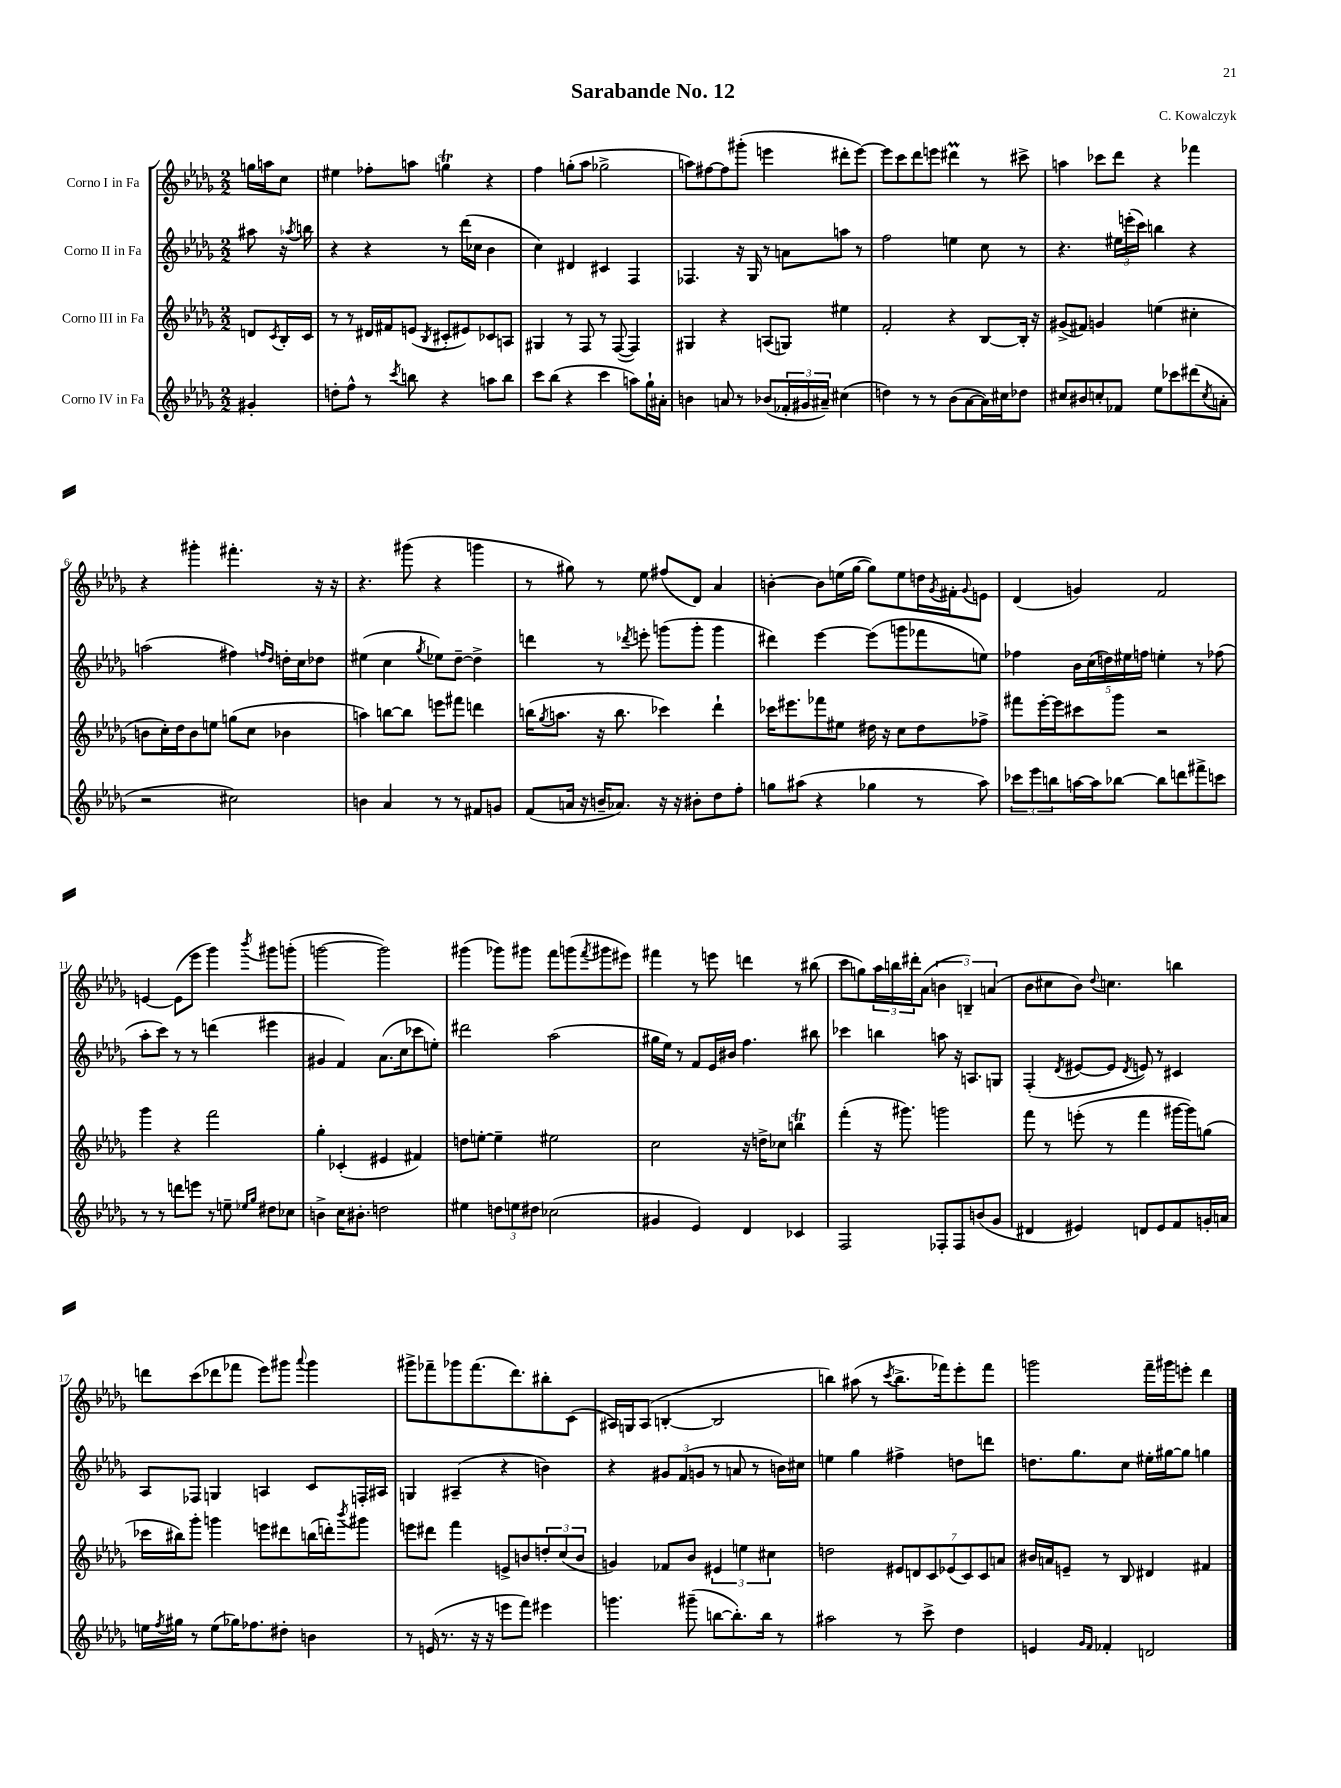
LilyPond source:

\header { title = "Sarabande No. 12" composer = "C. Kowalczyk" }
<<
\new StaffGroup <<
\new Staff = "s0" \with { instrumentName = "Corno I in Fa" } {
    \clef treble \key des \major \numericTimeSignature \time 2/2 \partial 4
    g''16 a''16 c''8 |
    eis''4 fes''8-. a''8 g''4\trill r4 |
    f''4 g''8-.( aes''8 ges''2-> |
    a''8) fis''8~ fis''8 gis'''8-.( e'''4 dis'''8-. e'''8~) |
    e'''8 c'''8 des'''8 e'''8 dis'''4\prall r8 cis'''8-> |
    a''4 ces'''8 des'''8 r4 fes'''4 |
    r4 gis'''4-. fis'''4.-. r16 r16 |
    r4. gis'''8( r4 g'''4 |
    r8 gis''8) r8 ees''8 fis''8( des'8) aes'4 |
    b'4~-. b'8 e''16( ges''16~ ges''8) e''8 d''16 \acciaccatura { ges'8 } fis'16-. \appoggiatura { ges'8 } e'8 |
    des'4( g'4) f'2 |
    e'4~ e'8( ees'''8 ges'''4) \acciaccatura { bes'''8 } gis'''8 g'''8-.( |
    g'''2~ g'''2) |
    gis'''4( ges'''8) gis'''8 f'''8 g'''8( \acciaccatura { f'''8 } gis'''8 eis'''8) |
    fis'''4 r8 e'''8 d'''4 r8 bis''8( |
    c'''8 g''8) \tuplet 3/2 { aes''16 b''16 dis'''16-. } aes'8( \tuplet 3/2 { b'4 b4--) a'4( } |
    bes'8 cis''8 bes'8) \appoggiatura { des''8 } c''4. b''4 |
    d'''8 c'''8( des'''8 fes'''8 ees'''8) gis'''8 \appoggiatura { aes'''8 } gis'''4 |
    gis'''8-> fes'''8-- ges'''8 fes'''8.( des'''8.) bis''8-. c'8( |
    ais16) g16 ais8( b4~-. b2 |
    b''4) ais''8( r8 \acciaccatura { c'''8 } b''8.-> fes'''16) ees'''8-. fes'''8 |
    g'''2 f'''16-- gis'''16 e'''8-. des'''4 \bar "|." |
}
\new Staff = "s1" \with { instrumentName = "Corno II in Fa" } {
    \clef treble \key des \major \numericTimeSignature \time 2/2 \partial 4
    ais''8 r16 \acciaccatura { aes''8 } b''16 |
    r4 r4 r8 des'''16( ces''16 bes'4 |
    c''4) dis'4 cis'4 f4 |
    fes4. r16 ges16 r8 a'8 a''8 r8 |
    f''2 e''4 c''8 r8 |
    r4. \tuplet 3/2 { eis''16 e'''16-.( c'''16) } b''4 r4 |
    a''2( fis''4) \grace { f''16 des''16 } d''16-. c''16 des''8 |
    eis''4( c''4 \acciaccatura { ges''8 } ees''8) des''8~-- des''4-> |
    d'''4 r8 \acciaccatura { des'''8 } e'''8-. g'''8( g'''8-. g'''4 |
    dis'''4) ees'''4~ ees'''8( g'''8 fes'''8 e''8) |
    fes''4 \tuplet 5/4 { bes'16 c''16( d''16) eis''16 f''16 } e''4-. r8 fes''8( |
    aes''8-. c'''8) r8 r8 d'''4( eis'''4 |
    gis'4 f'4) aes'8.( c''16 ces'''8 e''8-.) |
    dis'''2 aes''2( |
    gis''16 ees''16) r8 f'8 ees'16 bis'16 f''4. bis''8 |
    ces'''4 b''4 a''8 r16 a8. g8 |
    f4-.( \acciaccatura { des'8 } eis'8~ eis'8 \acciaccatura { des'8 } e'8) r8 cis'4 |
    aes8 fes8 g4 a4 c'8 f16-. ais16 |
    g4 ais4--( r4 b'4) |
    r4 \tuplet 3/2 { gis'8 f'8( g'8 } r8 a'8 r8 b'16) cis''16 |
    e''4 ges''4 fis''4-> d''8 d'''8 |
    d''8. ges''8. c''8 eis''16-. gis''16~ gis''8 g''4 \bar "|." |
}
\new Staff = "s2" \with { instrumentName = "Corno III in Fa" } {
    \clef treble \key des \major \numericTimeSignature \time 2/2 \partial 4
    d'8 \acciaccatura { c'8 } bes16-. c'16 |
    r8 r8 dis'16 fis'16 e'8( \acciaccatura { bes8 } cis'8-. eis'8) ces'8 a8 |
    gis4 r8 f8 r8 f8~( f4) |
    gis4 r4 a8( g8) eis''4 |
    f'2-. r4 bes8~ bes16-. r16 |
    gis'8->( fis'8) g'4 e''4( cis''4-. |
    b'8 c''16-.) des''16 b'8 e''8 g''8( c''8 bes'4 |
    a''4) b''8~ b''8 e'''8 fis'''8 d'''4 |
    b''16( \acciaccatura { ges''8 } a''8. r16 b''8. ces'''4) des'''4-! |
    ces'''16 eis'''8. fes'''8 eis''8 dis''16 r16 c''8 dis''8 fes''8-> |
    fis'''8 ees'''16~-. ees'''16 cis'''8 ges'''8 r2 |
    ges'''4 r4 f'''2 |
    ges''4-. ces'4-.( eis'4 fis'4) |
    d''8 e''8~-. e''4-- eis''2 |
    c''2 r16 d''16-> ces''8 b''4\trill |
    f'''4-.( r16 gis'''8.) g'''2 |
    f'''8 r8 e'''8-.( r8 f'''4 gis'''16~ gis'''16) g''8( |
    ces'''16 bis''16) ges'''8-. g'''4 e'''8 dis'''8 b''16( d'''16-.) \acciaccatura { bes'''8 } gis'''8 |
    e'''8 dis'''8 f'''4 e'8-> b'8 \tuplet 3/2 { d''8-. c''8( b'8 } |
    g'4) fes'8 bes'8 \tuplet 3/2 { eis'4 e''4 cis''4 } |
    d''2 \tuplet 7/4 { eis'8 d'8 c'8 ees'8( c'8) c'8 a'8 } |
    bis'16 a'16 e'8-- r8 bes8 dis'4 fis'4 \bar "|." |
}
\new Staff = "s3" \with { instrumentName = "Corno IV in Fa" } {
    \clef treble \key des \major \numericTimeSignature \time 2/2 \partial 4
    gis'4-. |
    d''8-. f''8-^ r8 \acciaccatura { c'''8 } b''8 r4 a''8 b''8 |
    c'''8 bes''8( r4 c'''4 a''8) ges''16-! ais'16-. |
    b'4 a'8 r8 bes'8( \tuplet 3/2 { fes'16-. gis'16 ais'16--) } cis''4( |
    d''4) r8 r8 bes'8( aes'8~ aes'16) cis''16 des''8 |
    cis''8 bis'8 c''8-. fes'8 ees''8 ces'''8 dis'''8( \acciaccatura { c''8 } a'8-. |
    r2 cis''2) |
    b'4 aes'4 r8 r8 fis'8 g'8 |
    f'8( a'16 r16 b'16-- aes'8.) r16 r16 bis'8-. des''8 f''8-. |
    g''8 ais''8( r4 ges''4 r8 ais''8) |
    \tuplet 3/2 { ces'''8 ees'''8 b''8 } a''16~ a''16 bes''8~ bes''8 d'''8 fis'''8-> c'''8 |
    r8 r8 d'''8 e'''8 r8 e''8-- \grace { ees''16 ges''16 } dis''8 ces''8 |
    b'4-> c''16 bis'8.-. d''2 |
    eis''4 \tuplet 3/2 { d''8 e''8 dis''8 } ces''2( |
    gis'4 ees'4) des'4 ces'4 |
    f2 fes8-. fes8 b'8( ges'8 |
    dis'4 eis'4) d'8 eis'8 f'8 g'16-. a'16 |
    e''16 \acciaccatura { f''8 } gis''16 r8 e''8( ges''16) fes''8. dis''8-. b'4 |
    r8 e'16( r8. r16 r16 e'''8 f'''8) eis'''4 |
    g'''4. gis'''8--( b''8~ b''8.-.) b''16 r8 |
    ais''2 r8 c'''8-> des''4 |
    e'4 \grace { ges'16 f'16 } fes'4-. d'2 \bar "|." |
}
>>
>>
